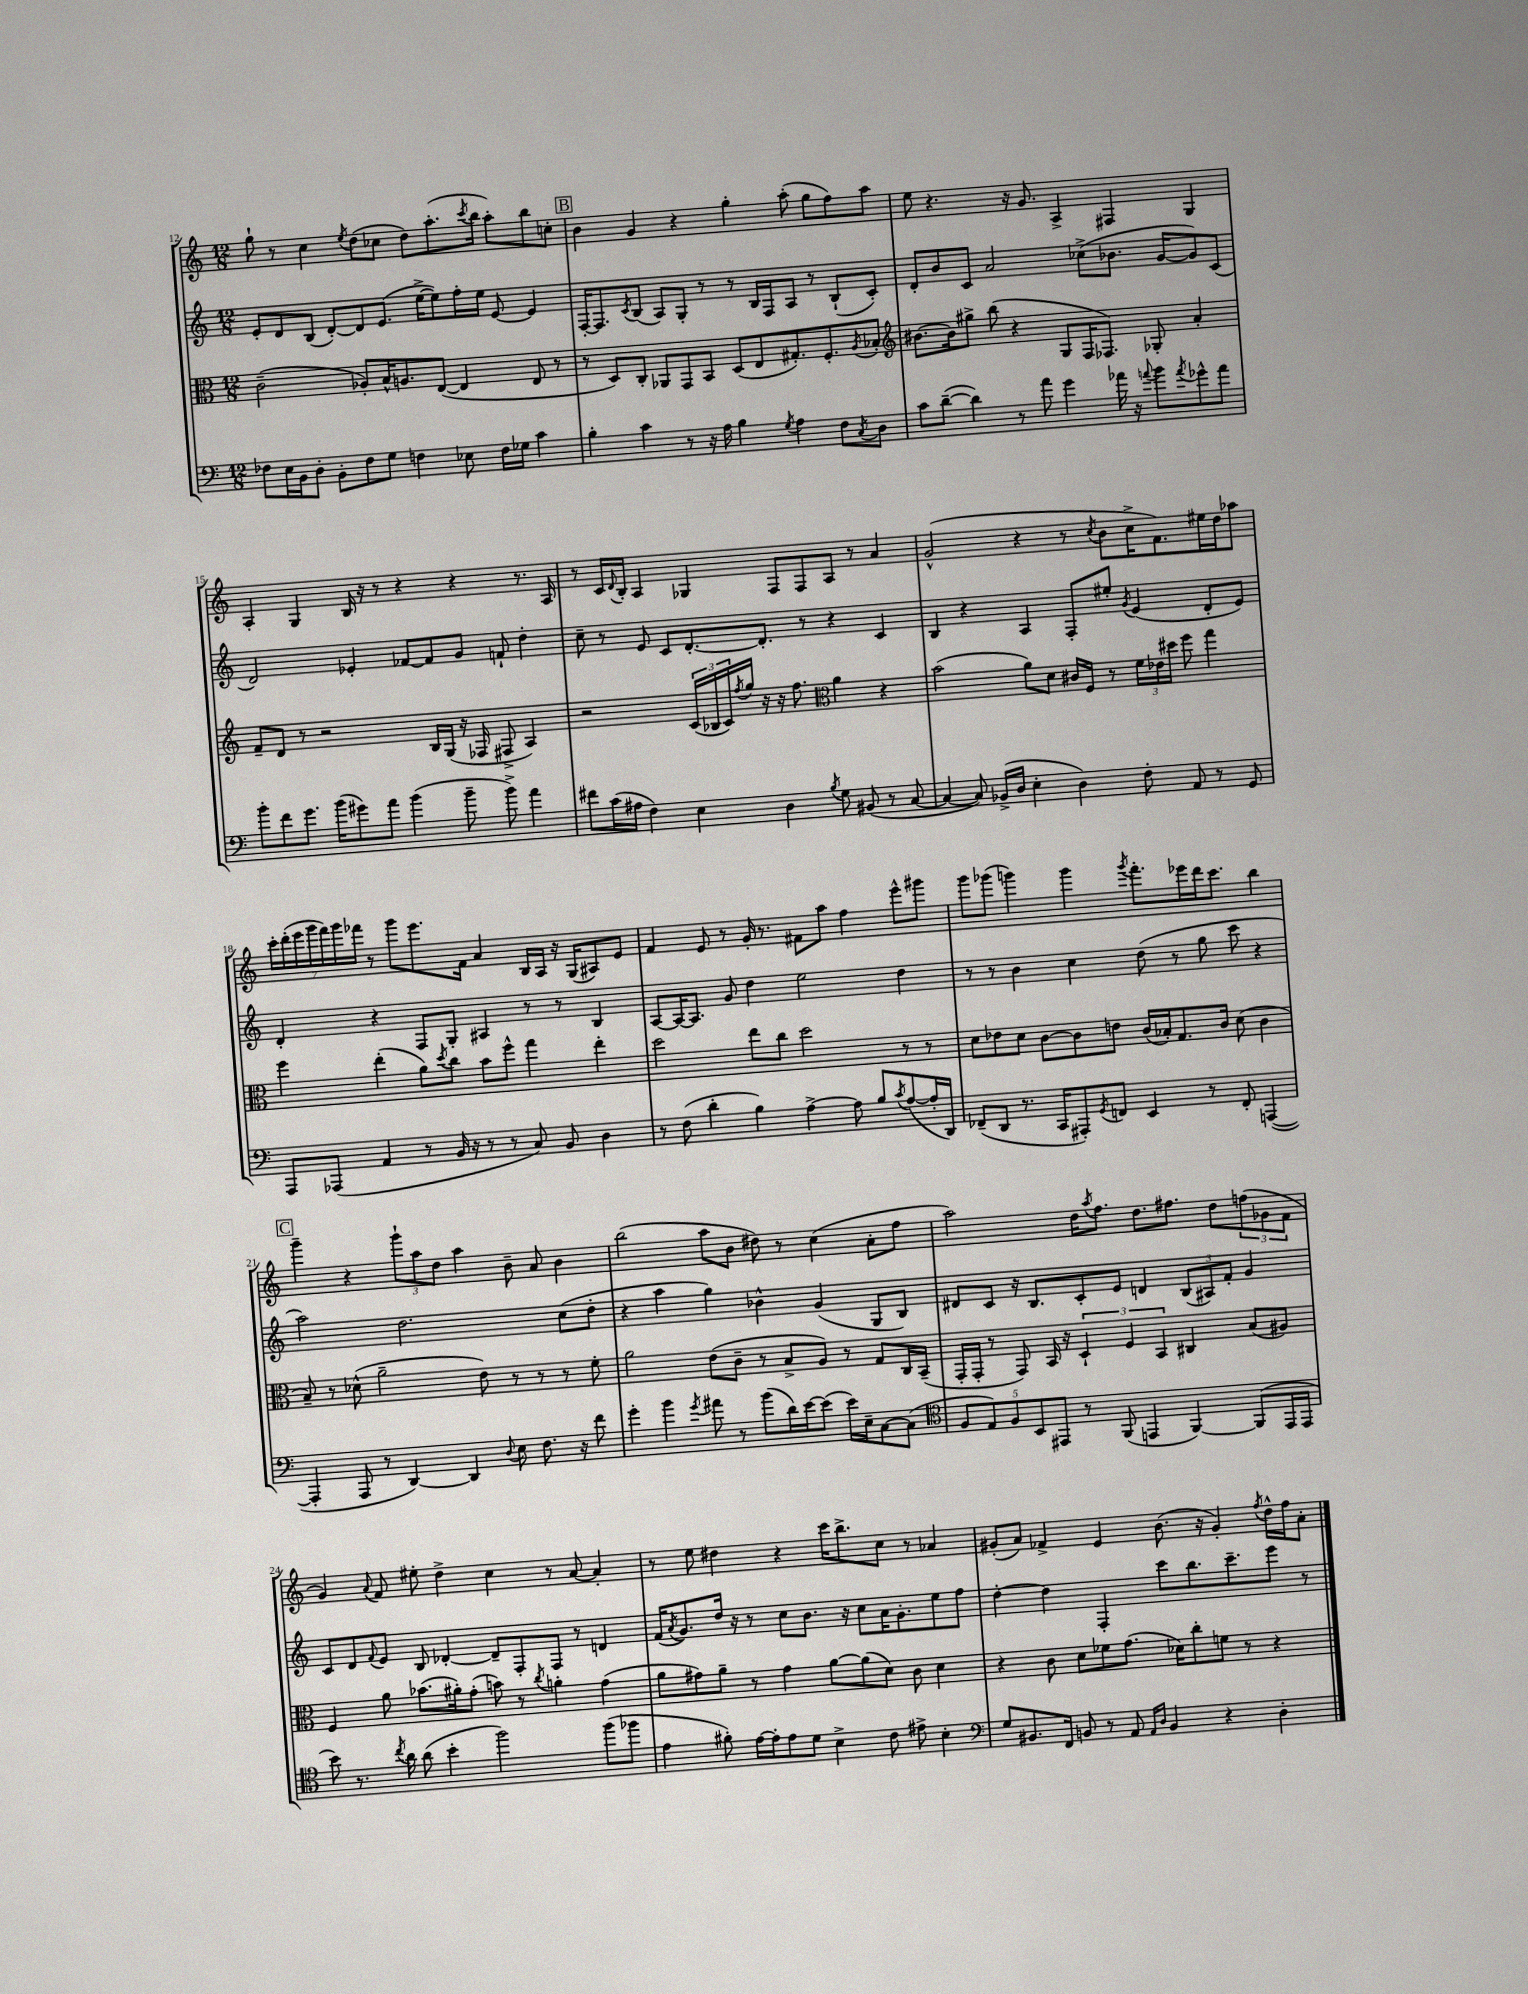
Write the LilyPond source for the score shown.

<<
\new StaffGroup <<
\new Staff = "s0" {
    \clef treble \key c \major \numericTimeSignature \time 12/8
    g''8-! r8 c''4 \acciaccatura { e''8 } d''8( ces''8 d''8) a''8.-.( \acciaccatura { c'''8 } b''16 a''8-.) b''8 c''8-. |
    \mark \markup { \box "B" } b'4 g'4 r4 g''4-. a''8-.( g''8 f''8) a''8 |
    e''8 r4. r16 g'8. a4-> fis4 g4 |
    a4-. g4 b16 r16 r8 r4 r4 r8. a16 |
    r8 c'16 \appoggiatura { d'8 } b16-. a4 ges4 f8 f8 a8 r8 a'4 |
    g'2-^( r4 r8 \acciaccatura { c''8 } b'8 c''16-> f'8.) eis''16 d''16 aes''8 |
    \tuplet 7/4 { c'''16-. d'''16-.( e'''16 g'''16 f'''16) g'''16 fes'''16 } r8 g'''8 e'''8. f'16 a'4 b16 a16 r16 g16( ais8) e'8 |
    f'4 e'8 r8 g'16-. r8. fis'8 a''8 f''4 e'''8-^ gis'''8 |
    g'''8 ges'''8( g'''4) g'''4 \acciaccatura { g'''8 } f'''8.-. ees'''16 d'''16 c'''8. b''4 |
    \mark \markup { \box "C" } g'''4-- r4 \tuplet 3/2 { g'''8-! a''8 d''8 } a''4 b'8-- a'8 b'4 |
    b''2( a''8 b'8 dis''8) r8 c''4( a'8-. f''8 |
    a''2) d''16 \acciaccatura { a''8 } f''8. d''8. fis''8. d''8 \tuplet 3/2 { f''8( ges'8 f'8 } |
    g'4) \appoggiatura { a'8 } f'8 eis''8-. d''4-> c''4 r8 a'8~ a'4-. |
    r8 e''8 dis''4 r4 c'''16 b''8.-> c''8 r8 aes'4 |
    gis'8-.( a'8) fes'4-> e'4 b'8.( r16 gis'4-.) \acciaccatura { f''8 } d''16-^ f''16 a'8-. \bar "|." |
}
\new Staff = "s1" {
    \clef treble \key c \major \numericTimeSignature \time 12/8
    e'8-. d'8 b8( d'8~-.) d'8 e'8.( e''16~-> e''8) f''16-. e''16 e'8~ e'4 |
    \mark \markup { \box "B" } f16~-. f8. \acciaccatura { c'8 } b8( a8) g8-. r8 r8 b16 f16 a8 r8 b8-!( c'8-.) |
    d'8-. b'8 c'8 a'2 ces''8->( bes'8. g'16~ g'8) c'8( |
    d'2) ees'4-. fes'8~ fes'8 g'8 f'8-! d''4-. |
    c''8-- r8 e'8 c'8 d'8.~-. d'8.-. r8 r4 c'4 |
    b4 r4 a4 f8-. eis''8-. \acciaccatura { g'8 } e'4( d'8-. e'8) |
    d'4-. r4 f8 g8-. ais4 r8 r8 b4 |
    a8~ a16~ a8. g'8 d''4 e''2 d''4 |
    r8 r8 b'4 c''4 d''8( r8 g''8 c'''8 r4 |
    \mark \markup { \box "C" } a''2) d''2. c''8( d''8-. |
    r4 a''4 g''4) bes'4-^ g'4( g8 b8) |
    dis'8 c'8 r16 b8. c'8-. e'8 d'4 \tuplet 3/2 { b8( ais8) f'8-. } g'4 |
    c'8 d'8 \appoggiatura { f'8 } e'8 b8 des'4~-. des'8-- f8-. f8 r8 d'4 |
    f'16( \acciaccatura { a'8 } g'8.) d''16 r16 r8 c''8 b'8. r16 c''8 a'16 g'8.-. e''8 f''8 |
    d''4~-. d''4 f4-. c'''8 b''8. c'''8.-- e'''8 r8 \bar "|." |
}
\new Staff = "s2" {
    \clef alto \key c \major \numericTimeSignature \time 12/8
    c'2--( aes8-.) b16-^ a8. e8~( e4 e8 r8 |
    \mark \markup { \box "B" } r8 d8) c8-. aes,8 g,8 b,8 d8( e8 gis8.-.) f8.-. \acciaccatura { a8 } bes8-. |
    \clef treble bis'8.~ bis'16 gis''8-> b''8( r4 g8 f16 fes8.) ges8-. a'4-. |
    f'8-- d'8 r8 r2 b16 g16( r16 fes16 fis8-> a4) |
    r2 \tuplet 3/2 { c'16( bes16 c'16) } \acciaccatura { f''8 } g''16 r16 r16 f''8. \clef alto a'4 r4 |
    b'2( a'8) d'8 cis'16 f16 r8 \tuplet 3/2 { f'16 ees'16 dis''16 } f''8 g''4 |
    f''4 e''4-.( a'8) \acciaccatura { d''8 } c''8 b'8 f''8-^ g''4 e''4-. |
    d''2 e''8 c''8 d''2 r8 r8 |
    d'8 ees'8 d'8 c'8~ c'8 e'8 c'16( bes16-.) g8. c'16 d'8( c'4 |
    \mark \markup { \box "C" } b8--) r8 des'8-^( a'2-- e'8) r8 r8 r8 f'8-. |
    a'2 e'8( c'8-- r8 b8-> a8) r8 g8 c16 b,16--( |
    g,16-. g,16-. r8 g,8) b,16 r16 \tuplet 3/2 { d4-! f4 b,4 } cis4 b8( ais8) |
    f4 a'8 bes'8.( ais'16-.) g'8-.( b'8) r8 \acciaccatura { c''8 } a'4-. g'4( |
    a'8 gis'8) a'8-- r8 gis'4 a'8~ a'8( d'8) c'8 d'4 |
    r4 c'8 d'8 fes'8 g'8.( des'16) c''8-. f'8 r8 r4 \bar "|." |
}
\new Staff = "s3" {
    \clef bass \key c \major \numericTimeSignature \time 12/8
    fes8 e16 b,16 d8-. b,8-. fes8 g8 f4 ees8 f16 ges16 c'4 |
    \mark \markup { \box "B" } b4-. c'4 r8 r16 a16 b4 \acciaccatura { g8 } a4 f8 \acciaccatura { c8 } d8 |
    c'8 d'8~--( d'4) r8 a'8 g'4 aes'16 r16 \appoggiatura { a'8 } b'8 \acciaccatura { a'8 } ges'8-^ a'8 |
    b'8-. f'8 g'8. b'16( gis'8) a'8 b'4( b'8-- b'8->) a'4 |
    fis'8 c'16( ais16 f4) e4 d4 \acciaccatura { b8 } g8 bis,8( r8 c8~ |
    c4~ c8) bes,16->( d16 e4-. d4) f8-. a,8 r8 g,8 |
    a,,8 aes,,8( a,4 r8 b,16 r16 r8 r8 c8) b,8 d4 |
    r8 f8( d'4-. b4) a4~-> a8 b8 \acciaccatura { c'8 } a8~( a16-. d,16) |
    fes,8--( d,8 r8. c,16 ais,,8-.) \acciaccatura { g,8 } f,8 e,4 r8 f,8-. a,,4~( |
    \mark \markup { \box "C" } a,,4-. a,,8 r8 d,4~) d,4 \appoggiatura { d8 } e8 f8. r16 f'8 |
    g'4-. b'4 \acciaccatura { g'8 } ais'8 r8 b'8( d'16) e'16~ e'8( e'16) e16-- c8~ c8( |
    \clef tenor \tuplet 5/4 { f8 e8) f8 b,8 eis,8 } r8 f,8( e,4 f,4~) f,8( e,16 e,16 |
    b'8) r8. \acciaccatura { c''8 } a'16 a'8( b'4-. f''2) f''8( fes''8 |
    e'4 fis'8-.) e'16~ e'16-. e'8 d'8 b4-> c'8 eis'8-> b4-. |
    \clef bass g8 bis,8. f,16 b,8 r8 a,8 \grace { a,16 d16 } b,4 r4 d4-. \bar "|." |
}
>>
>>
\layout { \context { \Score currentBarNumber = #12 } }
